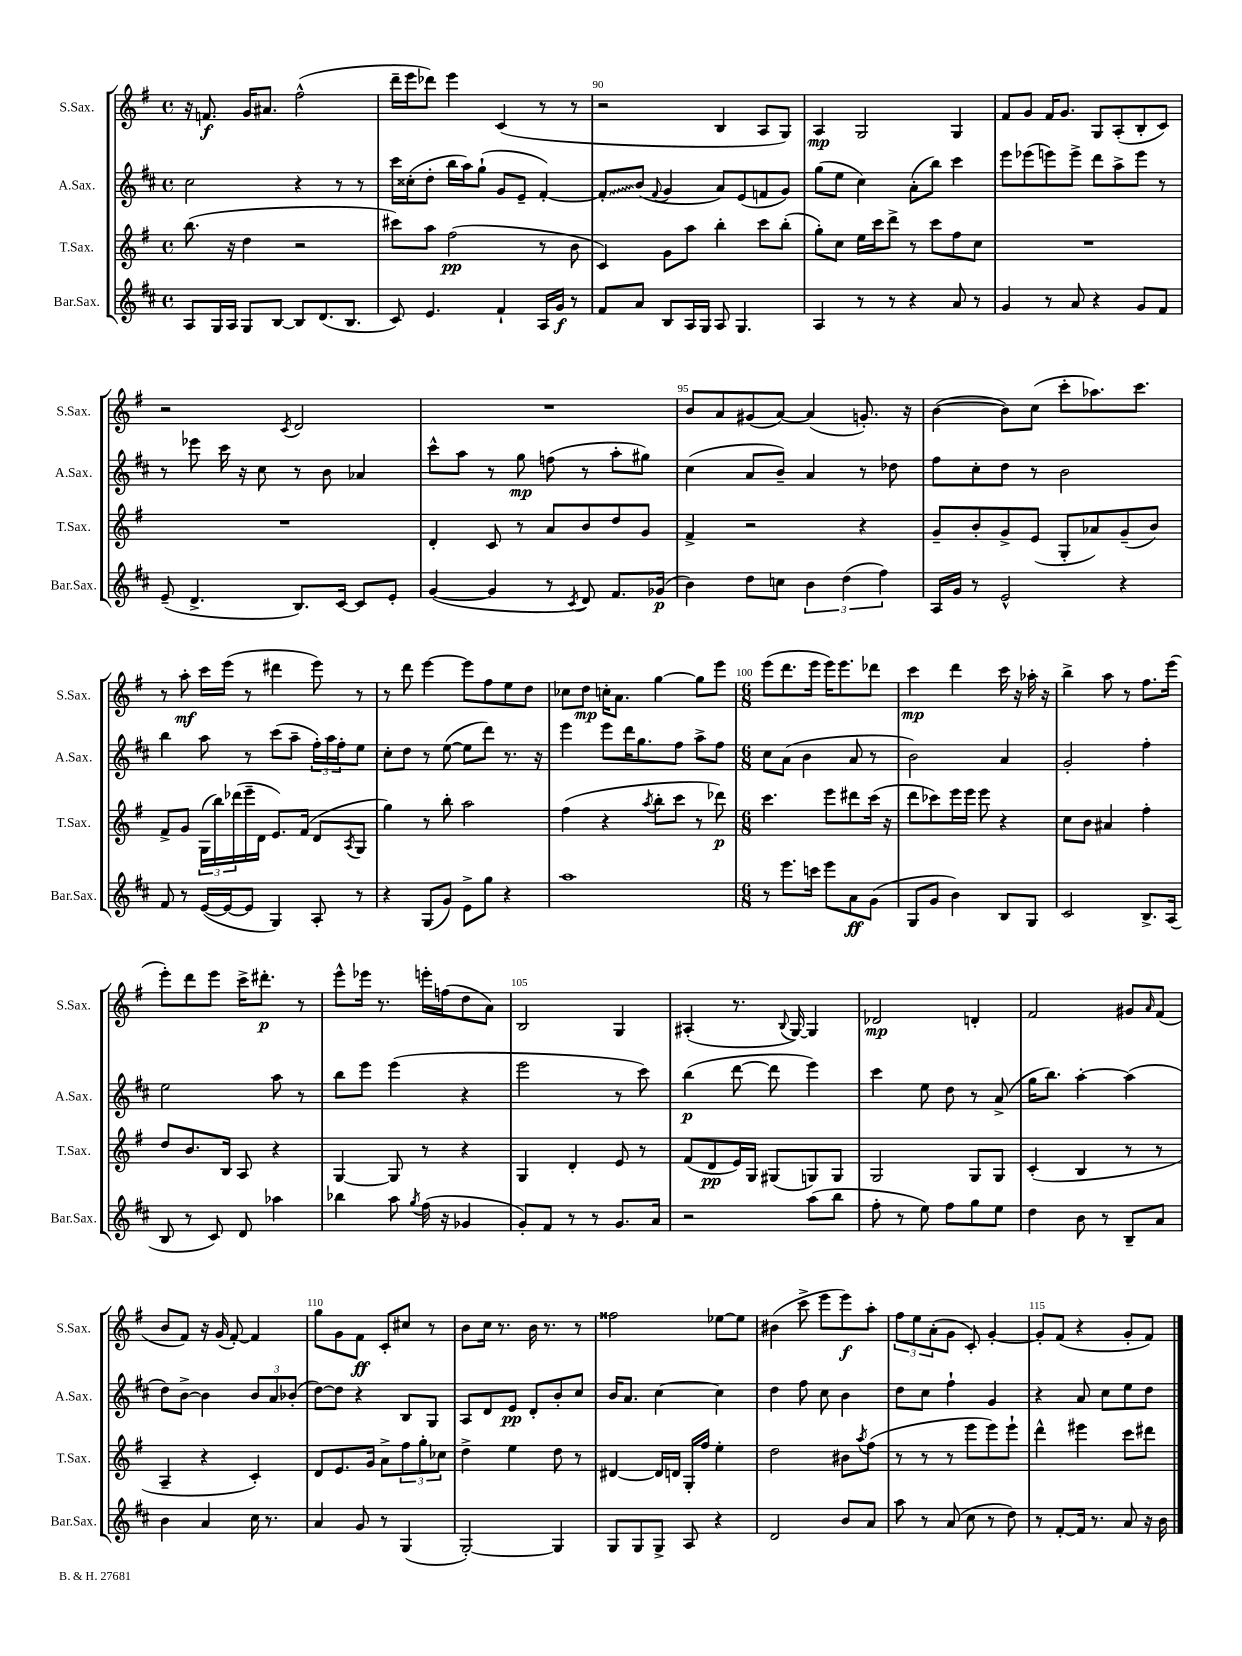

**kern	**kern	**kern	**kern
*staff4	*staff3	*staff2	*staff1
*clefG2	*clefG2	*clefG2	*clefG2
*k[f#c#]	*k[f#]	*k[f#c#]	*k[f#]
*M4/4	*M4/4	*M4/4	*M4/4
*met(c)	*met(c)	*met(c)	*met(c)
8A	(8.bb	2cc#	16r
.	.	.	8.f
16G	.	.	.
16A	16r	.	.
8G	4dd	.	16g
.	.	.	8.a#
[8B	.	.	.
8B]	2r	4r	(2ff#^^
(8.d	.	.	.
.	.	8r	.
8.B	.	.	.
.	.	8r	.
=	=	=	=
8c#)	8ccc#)	16ccc#	16ddd~
.	.	(16cc##'	16eee
4.e	8aa	8dd'	8ddd-)
.	(2ff#	16bb	4eee
.	.	16aa)	.
.	.	(8gg`	.
4f#`	.	8g	(4c
.	.	8e~	.
16A	8r	[4f#')	8r
16g	.	.	.
8r	8b	.	8r
=	=	=	=
8f#	4c)	8f#']	2r
8a	.	(8b	.
.	.	8qqf#	.
8B	8g	4g	.
16A	8aa	.	.
16G	.	.	.
8A	4bb'	8a)	4B
4.G	.	(8e	.
.	8ccc	8f	8A
.	(8bb'	8g)	8G)
=	=	=	=
4A	8gg')	(8gg	4A
.	8cc	8ee	.
8r	16ee	4cc#)	2G
.	16ccc	.	.
8r	8ddd^	.	.
4r	8r	(8a'	.
.	8ccc	8bb)	.
8a	8ff#	4ccc#	4G
8r	8cc	.	.
=	=	=	=
4g	1r	8eee	8f#
.	.	(8eee-	8g
8r	.	8eee)	16f#
.	.	.	8.g
8a	.	8eee^	.
4r	.	8ddd	8G
.	.	8aa^	(8A'
8g	.	8eee	8B'
8f#	.	8r	8c)
=	=	=	=
(8e~	1r	8r	2r
4.d^	.	8eee-	.
.	.	16ccc#	.
.	.	16r	.
.	.	8cc#	.
.	.	.	8qc
8.B)	.	8r	2d
.	.	8b	.
[16c#	.	.	.
8c#]	.	4a-	.
8e'	.	.	.
=	=	=	=
([4g	4d'	8ccc#^^	1r
.	.	8aa	.
4g]	8c	8r	.
.	8r	8gg	.
8r	8a	(8ff	.
8qc#	.	.	.
8d)	8b	8r	.
8.f#	8dd	8aa'	.
.	8g	8gg#)	.
(16g-	.	.	.
=	=	=	=
4b)	4f#^	(4cc#	8b
.	.	.	8a
8dd	2r	8a	(8g#
8cc	.	8b~)	[8a)
6b	.	4a	(4a]
(6dd	.	.	.
.	4r	8r	8.g')
6ff#)	.	.	.
.	.	8dd-	.
.	.	.	16r
=	=	=	=
16A	8g~	8ff#	([4b
16g	.	.	.
8r	8b'	8cc#'	.
2e^^	8g^	8dd	8b])
.	(8e	8r	(8cc
.	8G'	2b	8ccc'
.	8a-)	.	8.aa-)
4r	(8g~	.	.
.	.	.	8.ccc
.	8b)	.	.
=	=	=	=
8f#	8f#^	4bb	8r
8r	8g	.	8aa'
([16e	(24G	8aa	16ccc
.	24bb)	.	.
16e_	.	.	(16eee
.	(24ddd-	.	.
8e]	16eee~	8r	8r
.	16d	.	.
4G)	8.e)	(8ccc#	4ddd#
.	.	8aa~	.
.	(16f#	.	.
8A'	8d	24ff#')	8eee)
.	.	24aa	.
.	.	24ff#'	.
.	8qA	.	.
8r	8G	8ee	8r
=	=	=	=
4r	4gg)	8cc#'	8r
.	.	8dd	8ddd
(8G	8r	8r	[4eee
8g)	8bb'	([8ee	.
8e^	2aa	8ee]	8eee]
8gg	.	8ddd)	8ff#
4r	.	8.r	8ee
.	.	.	8dd
.	.	16r	.
=	=	=	=
1aa	(4ff#	4eee	8cc-
.	.	.	8dd
.	4r	8eee	16cc'
.	.	.	8.a
.	.	16ddd	.
.	.	8.gg	.
.	8qaa	.	.
.	8bb'	.	[4gg
.	8ccc	8ff#	.
.	8r	8aa^	8gg]
.	8ddd-)	8ff#	8eee
=	=	=	=
*M6/8	*M6/8	*M6/8	*M6/8
8r	4.ccc	8cc#	(8eee
8.eee	.	(8a	8.ddd
.	.	4b	.
16ccc	.	.	16eee
8eee	8eee	.	16eee)
.	.	.	8.eee
8a	8ddd#	8a	.
(8g	(16ccc	8r	8ddd-
.	16r	.	.
=	=	=	=
8G	8ddd	2b)	4ccc
8g	8ccc-)	.	.
4b)	16eee	.	4ddd
.	16eee	.	.
.	8eee	.	.
8B	4r	4a	16ccc
.	.	.	16r
8G	.	.	16aa-'
.	.	.	16r
=	=	=	=
2c#	8cc	2g'	4bb^
.	8b	.	.
.	4a#	.	8aa
.	.	.	8r
8.B^	4ff#'	4ff#'	8.ff#
(16A	.	.	(16eee
=	=	=	=
8B	8dd	2ee	8eee')
8r	8.b	.	8ddd
8c#)	.	.	8eee
.	16B	.	.
8d	8A	.	16ccc^
.	.	.	8.ddd#'
4aa-	4r	8aa	.
.	.	8r	8r
=	=	=	=
4bb-	[4G	8bb	8eee^^
.	.	8eee	16eee-
.	.	.	8.r
8aa	8G]	(4eee	.
8qgg	.	.	.
(16ff#	8r	.	16eee'
16r	.	.	(16ff
4g-	4r	4r	8dd
.	.	.	8a)
=	=	=	=
8g')	4G	2eee	2B
8f#	.	.	.
8r	4d'	.	.
8r	.	.	.
8.g	8e	8r	4G
.	8r	8ccc#)	.
16a	.	.	.
=	=	=	=
2r	(8f#	(4bb	(4A#'
.	8d	.	.
.	16e)	[8ddd	8.r
.	16G	.	.
.	(8G#	8ddd]	.
.	.	.	8qqB
.	.	.	[16G)
(8aa	8G)	4eee)	4G]
8bb	8G	.	.
=	=	=	=
8ff#'	2G	4ccc#	2d-
8r	.	.	.
8ee)	.	8ee	.
8ff#	.	8dd	.
8gg	8G	8r	4d'
8ee	8G	(8a^	.
=	=	=	=
4dd	(4c'	16gg	2f#
.	.	8.bb)	.
8b	4B	[4aa'	.
8r	.	.	.
8B~	8r	(4aa]	8g#
.	.	.	16qqa
8a	8r	.	(8f#
=	=	=	=
4b	4A~	8dd)	8b
.	.	[8b^	8f#)
4a	4r	4b]	16r
.	.	.	(16g
.	.	.	[8f#')
16cc#	4c')	12b	4f#]
8.r	.	.	.
.	.	12a	.
.	.	(12b-'	.
=	=	=	=
4a	8d	[8dd)	8gg
.	8.e	8dd]	8g
8g	.	4r	8f#
.	16g	.	.
8r	8a^	.	8c'
(4G	12ff#	8B	8cc#
.	12gg'	.	.
.	.	8G	8r
.	12cc-	.	.
=	=	=	=
[2G')	4dd^	8A	8b
.	.	8d	16cc
.	.	.	8.r
.	4ee	8e	.
.	.	8d'	16b
.	.	.	8.r
4G]	8dd	8b'	.
.	8r	8cc#	8r
=	=	=	=
8G	[4d#	16b	2ff##
.	.	8.a	.
8G	.	.	.
8G^	16d#]	[4cc#	.
.	16d	.	.
8A	16G'	.	.
.	16ff#	.	.
4r	4ee'	4cc#]	[8ee-
.	.	.	8ee-]
=	=	=	=
2d	2dd	4dd	(4b#
.	.	8ff#	8ccc^
.	.	8cc#	8eee
8b	8b#	4b	8eee)
.	8qaa	.	.
8a	(8ff#	.	8aa'
=	=	=	=
8aa	8r	8dd	12ff#
.	.	.	12ee
8r	8r	8cc#	.
.	.	.	(12a'
(8a	8r	4ff#`	8g
8cc#	8eee	.	8c')
8r	8eee)	4g	[4g'
8dd)	8eee`	.	.
=	=	=	=
8r	4ddd^^	4r	8g']
[8f#'	.	.	(8f#
16f#]	4eee#	8a	4r
8.r	.	.	.
.	.	8cc#	.
8a	8ccc	8ee	8g'
16r	8ddd#	8dd	8f#)
16b	.	.	.
==	==	==	==
*-	*-	*-	*-
